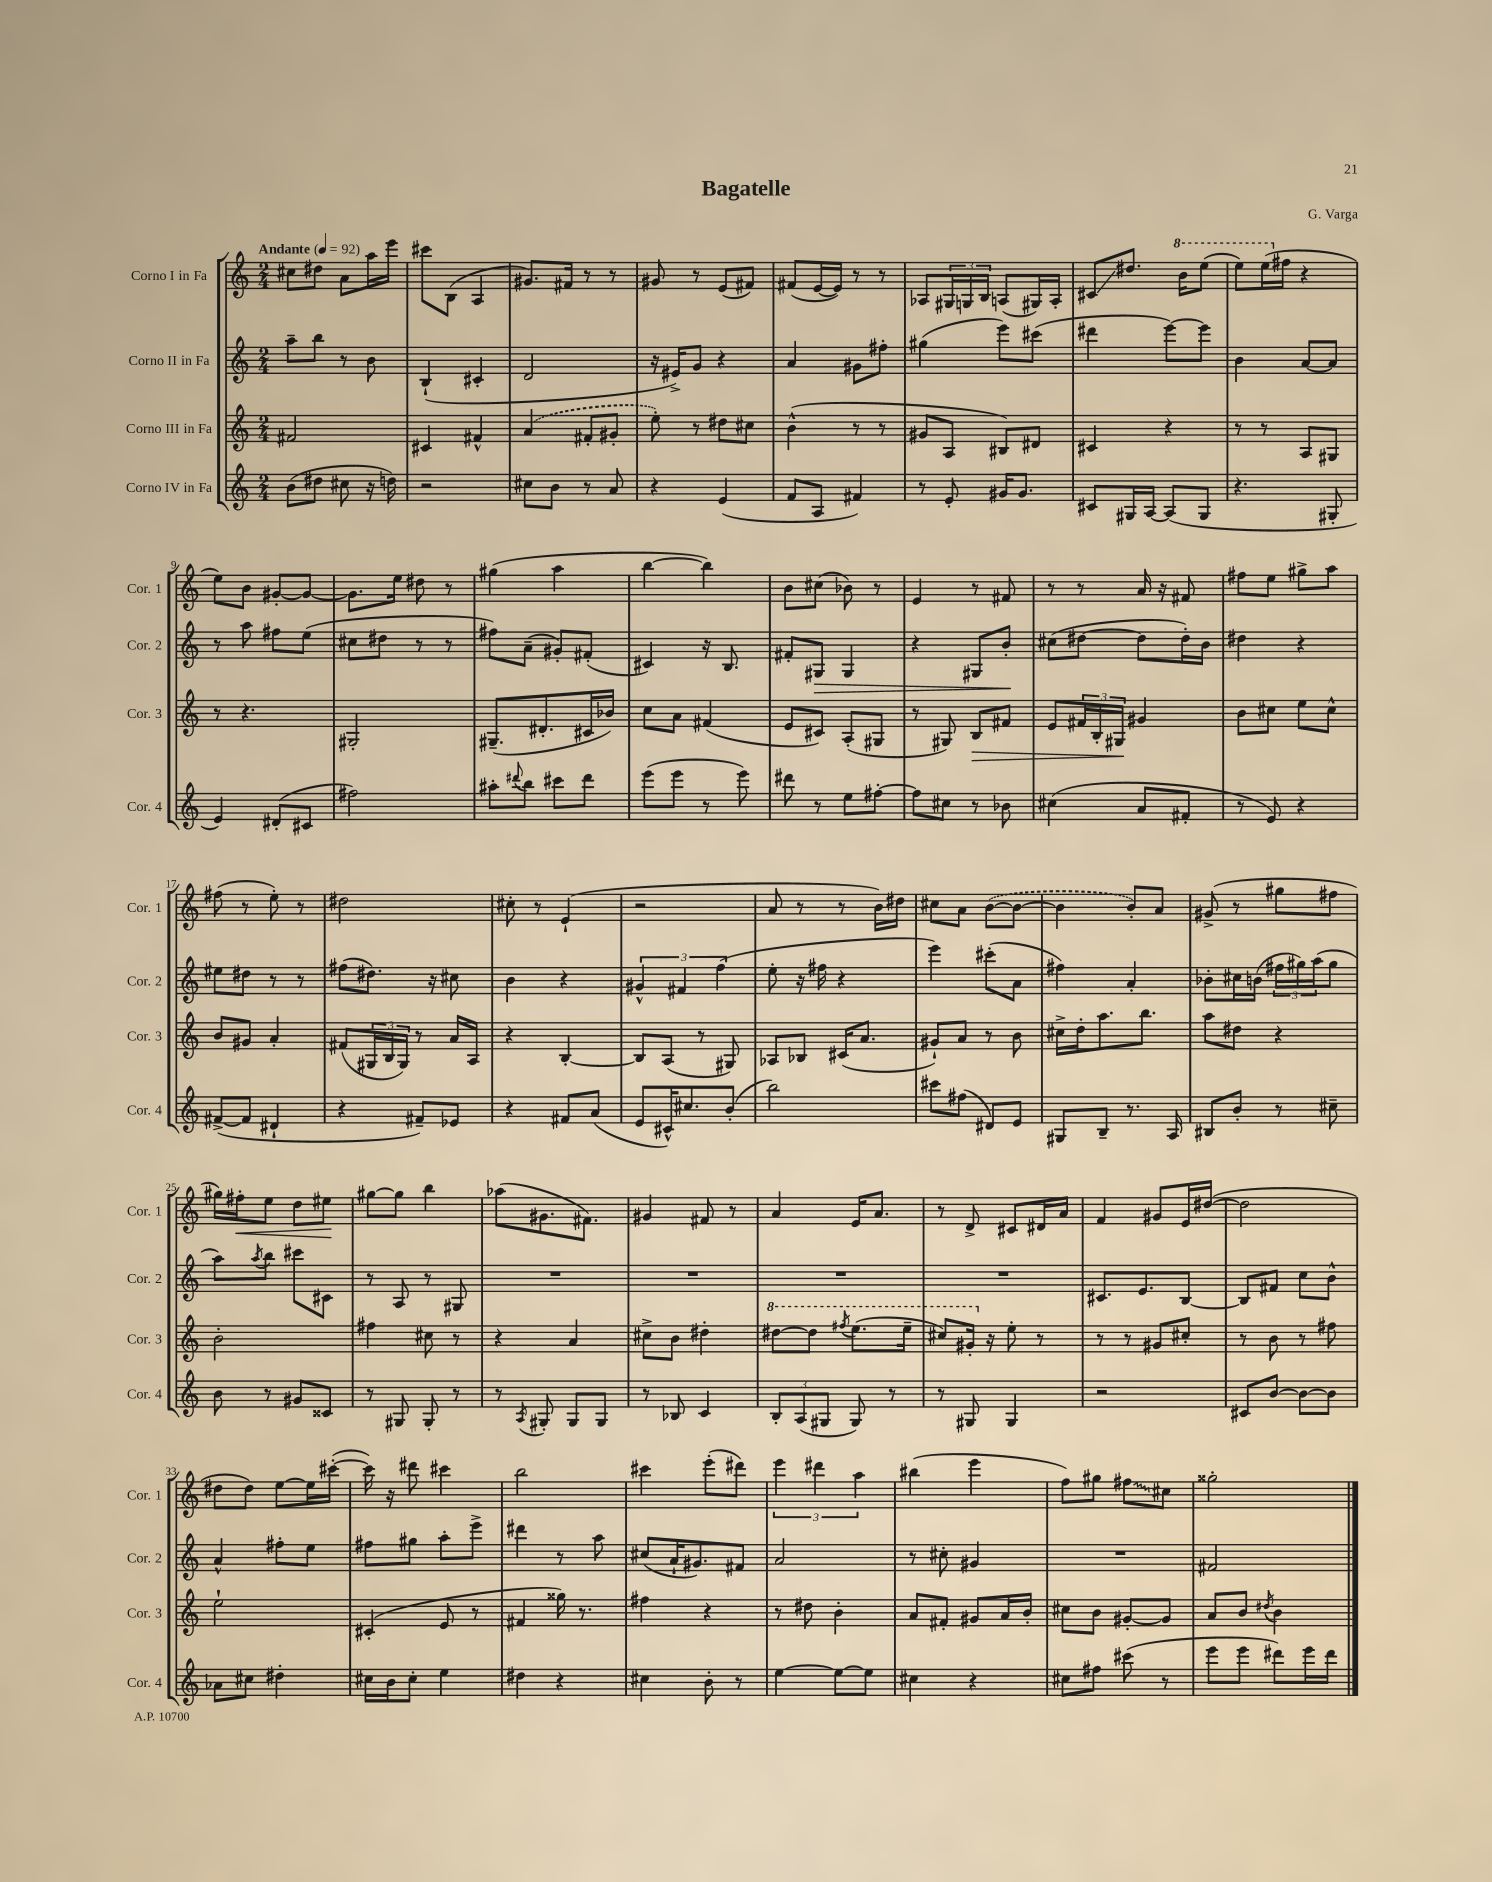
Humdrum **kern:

**kern	**kern	**kern	**kern
*staff4	*staff3	*staff2	*staff1
*clefG2	*clefG2	*clefG2	*clefG2
*k[]	*k[]	*k[]	*k[]
*M2/4	*M2/4	*M2/4	*M2/4
*MM92	*MM92	*MM92	*MM92
(8b	2f#	8aa~	8cc#
8dd#	.	8bb	8dd#
8cc#	.	8r	8a
16r	.	8b	16aa
16dd)	.	.	16eee
=	=	=	=
2r	4c#	(4B`	8ccc#
.	.	.	(8B
.	4f#^^	4c#'	4A
=	=	=	=
8cc#	(4a	2d	8.g#)
8b	.	.	.
.	.	.	16f#
8r	8f#'	.	8r
8a	8g#'	.	8r
=	=	=	=
4r	8ee')	16r	8g#
.	.	16e#^)	.
.	8r	8g	8r
(4e	8dd#	4r	(8e
.	8cc#	.	8f#)
=	=	=	=
8f	(4b^^	4a	(8f#
8A	.	.	[16e
.	.	.	16e])
4f#)	8r	8g#	8r
.	8r	8ff#'	8r
=	=	=	=
8r	8g#	(4gg#	8A-
8e'	8A	.	24G#
.	.	.	24G
.	.	.	24B
16g#	8B#)	8eee)	(8A
8.g#	.	.	.
.	8d#	(8ccc#	16G#)
.	.	.	16A'
=	=	=	=
8c#	4c#	4ddd#	8c#
16G#	.	.	8.dd#
[16A	.	.	.
(8A]	4r	[8eee)	.
.	.	.	16bb
8G#	.	8eee]	(8eee
=	=	=	=
4.r	8r	4b	8eee)
.	8r	.	(16eee
.	.	.	16ff#
.	8A	[8a	4r
8G#'	8G#	8a]	.
=	=	=	=
4e)	8r	8r	8ee)
.	4.r	8aa	8b
(8d#'	.	8ff#	[8g#'
8c#	.	(8ee	8g#_
=	=	=	=
2ff#)	2G#'	8cc#	8.g#]
.	.	8dd#	.
.	.	.	16ee
.	.	8r	8dd#
.	.	8r	8r
=	=	=	=
8aa#'	(8.G#~	8ff#)	(4gg#
8qqddd#	.	.	.
8bb	.	(8a~	.
.	8.d#'	.	.
8ccc#	.	8g#')	4aa
8ddd#	16c#	(8f#'	.
.	16b-)	.	.
=	=	=	=
(8eee	8cc	4c#)	[4bb
8eee	8a	.	.
8r	(4f#	16r	4bb])
.	.	8.B	.
8eee)	.	.	.
=	=	=	=
8ddd#	8e	8f#'	8b
8r	8c#)	8G#	(8cc#
8ee	(8A'	4G#	8b-)
[8ff#'	8G#	.	8r
=	=	=	=
8ff#]	8r	4r	4e
8cc#	8G#)	.	.
8r	8B	8G#	8r
8b-	8f#	8b'	8f#
=	=	=	=
(4cc#	8e	(8cc#	8r
.	24f#	[8dd#	8r
.	24B'	.	.
.	24G#	.	.
8a	4g#	8dd#]	16a
.	.	.	16r
8f#'	.	16dd#')	8f#
.	.	16b	.
=	=	=	=
8r	8b	4dd#	8ff#
8e)	8cc#	.	8ee
4r	8ee	4r	8gg#^
.	8cc#^^	.	8aa
=	=	=	=
([8f#^	8b	8ee#	(8ff#
8f#]	8g#	8dd#	8r
4d#`	4a'	8r	8ee')
.	.	8r	8r
=	=	=	=
4r	(8f#	(8ff#	2dd#
.	24G#	8.dd#)	.
.	24B	.	.
.	24G#)	.	.
8f#~)	8r	.	.
.	.	16r	.
8e-	16a	8cc#	.
.	16A	.	.
=	=	=	=
4r	4r	4b	8cc#'
.	.	.	8r
8f#	[4B'	4r	(4e`
(8a	.	.	.
=	=	=	=
8e	8B]	6g#^^	2r
16c#^^)	(8A	.	.
.	.	6f#	.
8.cc#	.	.	.
.	8r	.	.
.	.	(6ff	.
(8b'	8G#)	.	.
=	=	=	=
2bb)	8A-	8ee'	8a
.	8B-	16r	8r
.	.	16ff#	.
.	(16c#	4r	8r
.	8.a	.	.
.	.	.	16b)
.	.	.	16dd#
=	=	=	=
8ccc#	8g#`)	4eee)	8cc#
(8ff#	8a	.	8a
8d#)	8r	(8ccc#'	([8b
8e	8b	8a	8b_
=	=	=	=
8G#	16cc#^	4ff#)	4b]
.	16dd'	.	.
8B~	8.aa	.	.
8.r	.	4a'	8b')
.	8.bb	.	.
.	.	.	8a
16A	.	.	.
=	=	=	=
8B#	8aa	8b-'	(8g#^
8b'	8dd#	16cc#	8r
.	.	(16b	.
8r	4r	24ff#	8gg#
.	.	24gg#)	.
.	.	(24aa	.
8cc#~	.	8gg#	8ff#
=	=	=	=
8b	2b'	8aa)	16gg#)
.	.	.	16ff#'
.	.	8qaa	.
8r	.	8bb	8ee
8g#	.	8ccc#	8dd
8c##	.	8c#	8ee#
=	=	=	=
8r	4ff#	8r	[8gg#
8G#	.	8A	8gg#]
8G#'	8cc#	8r	4bb
8r	8r	8G#	.
=	=	=	=
8r	4r	2r	(8aa-
8qA	.	.	.
8G#'	.	.	8.g#
8G#	4a	.	.
.	.	.	8.f#)
8G#	.	.	.
=	=	=	=
8r	8cc#^	2r	4g#
8B-	8b	.	.
4c	4dd#'	.	8f#
.	.	.	8r
=	=	=	=
12B'	[8ddd#	2r	4a
(12A	.	.	.
.	8ddd#]	.	.
12G#	.	.	.
.	8qfff#	.	.
8G#)	(8.eee	.	16e
.	.	.	8.a
8r	.	.	.
.	16eee~	.	.
=	=	=	=
8r	8ccc#)	2r	8r
8G#	16gg#'	.	8d^
.	16r	.	.
4G#	8ee'	.	8c#
.	8r	.	16d#
.	.	.	16a
=	=	=	=
2r	8r	8.c#	4f
.	8r	.	.
.	.	8.e	.
.	8g#	.	8g#
.	8cc#'	[8B	16e
.	.	.	([16dd#
=	=	=	=
8c#	8r	8B]	2dd#]
[8b	8b	8f#	.
8b_	8r	8cc	.
8b]	8ff#	8b^^	.
=	=	=	=
8a-	2ee`	4a^^	8dd#
8cc#	.	.	8dd#)
4dd#'	.	8ff#'	[8ee
.	.	8ee	16ee]
.	.	.	([16ccc#'
=	=	=	=
16cc#	(4c#'	8ff#	16ccc#])
16b	.	.	16r
8cc#'	.	8gg#	8ddd#
4ee	8e	8aa'	4ccc#
.	8r	8eee^	.
=	=	=	=
4dd#	4f#	4ddd#	2bb
4r	16gg##)	8r	.
.	8.r	.	.
.	.	8aa	.
=	=	=	=
4cc#	4ff#	(8cc#	4ccc#
.	.	16a`	.
.	.	8.g#)	.
8b'	4r	.	(8eee'
8r	.	8f#	8ddd#)
=	=	=	=
[4ee	8r	2a	6eee
.	8dd#	.	.
.	.	.	6ddd#
8ee_	4b'	.	.
.	.	.	6aa
8ee]	.	.	.
=	=	=	=
4cc#	8a	8r	(4bb#
.	8f#'	8cc#'	.
4r	8g#	4g#	4eee
.	16a	.	.
.	16b'	.	.
=	=	=	=
8cc#	8cc#	2r	8ff)
8ff#	8b	.	8gg#
(8ccc#	[8g#'	.	8ff#
8r	8g#]	.	8cc#
=	=	=	=
8eee	8a	2f#	2gg##'
8eee	8b	.	.
.	8qdd#	.	.
8ddd#)	4b	.	.
16eee	.	.	.
16ddd#	.	.	.
==	==	==	==
*-	*-	*-	*-
